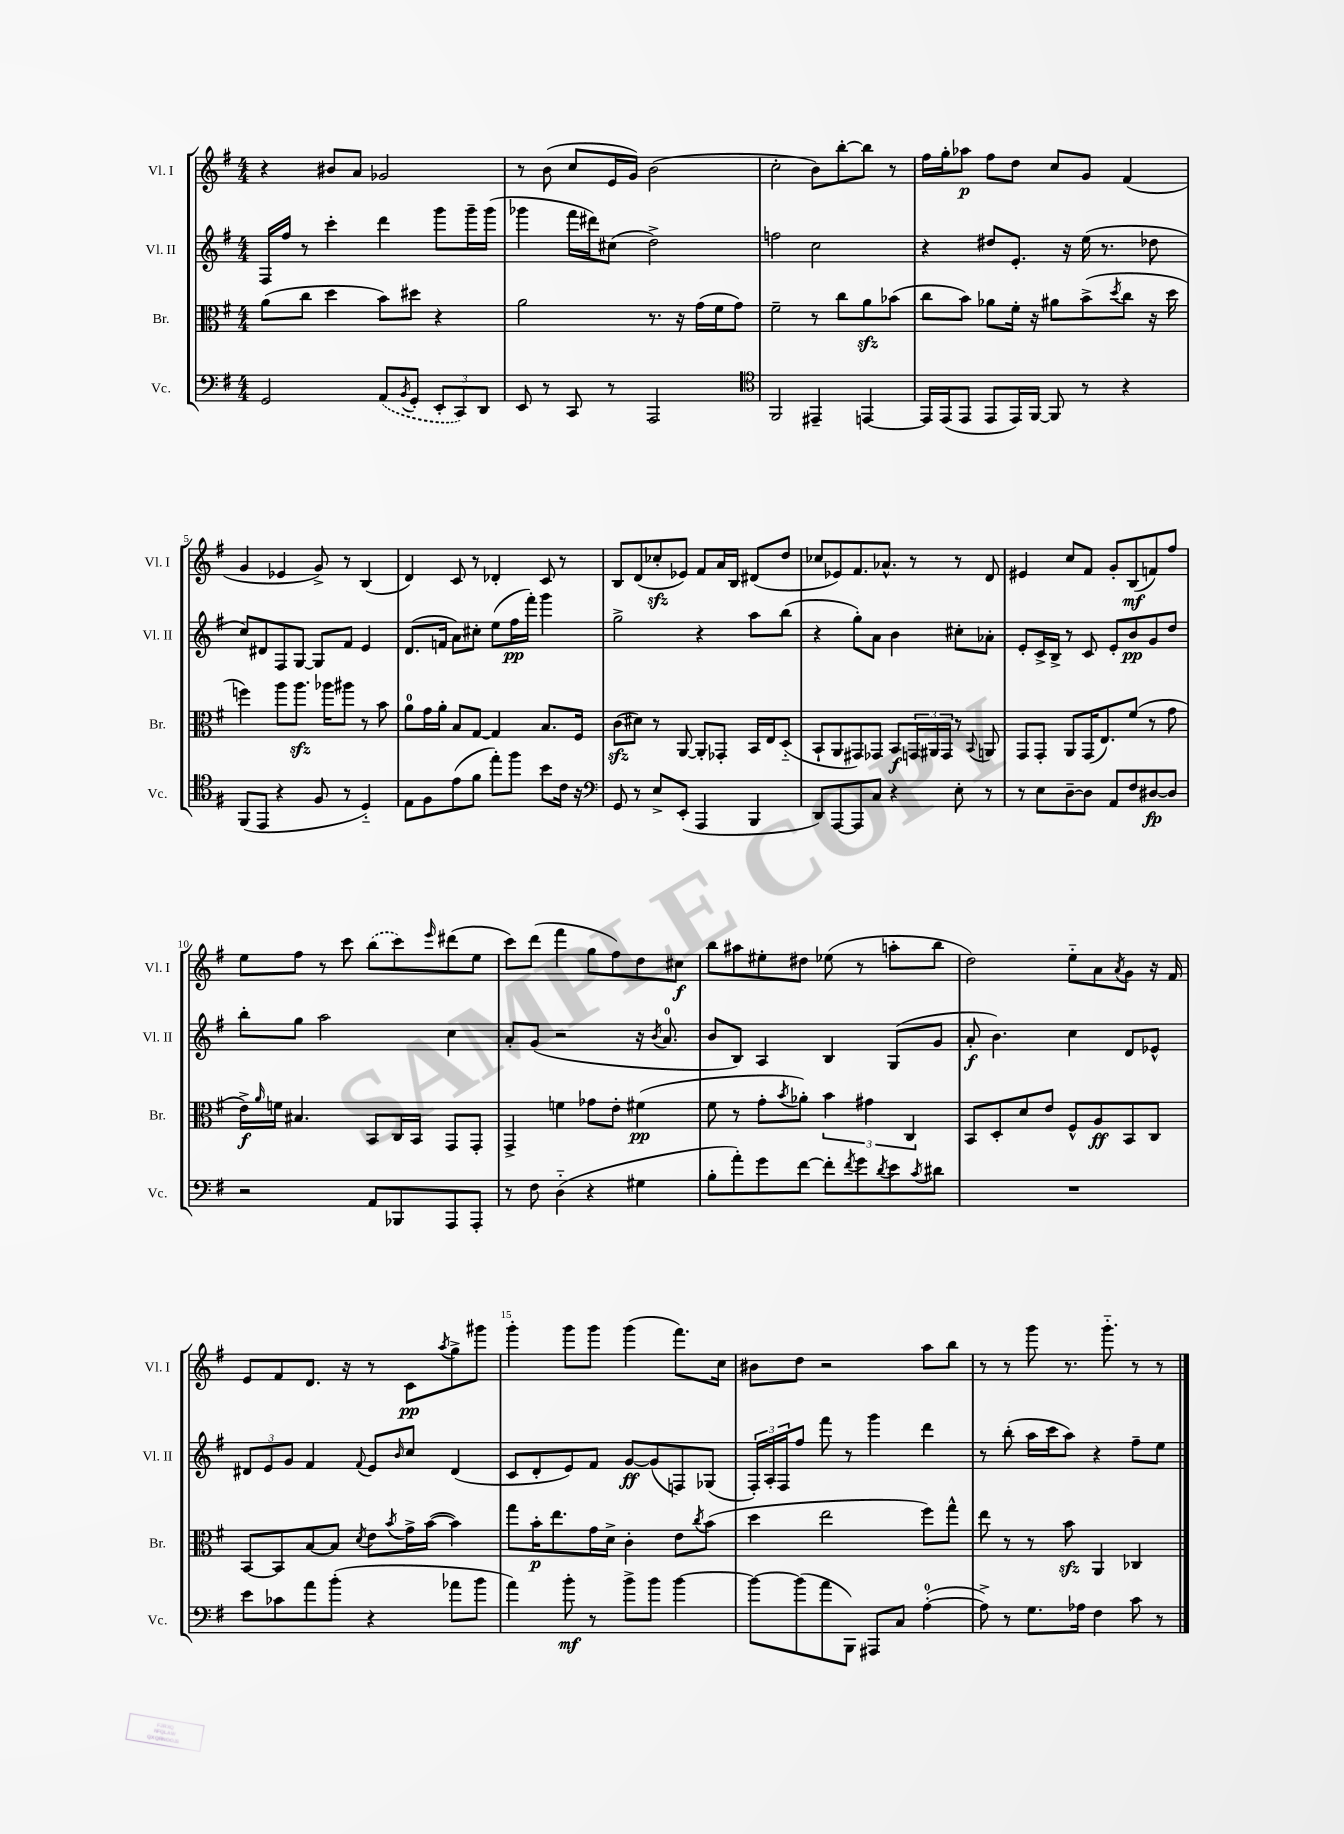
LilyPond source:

<<
\new StaffGroup <<
\new Staff = "s0" \with { instrumentName = "Vl. I" shortInstrumentName = "Vl. I" } {
    \clef treble \key g \major \numericTimeSignature \time 4/4
    r4 bis'8 a'8 ges'2 |
    r8 b'8( c''8 e'16 g'16) b'2( |
    c''2-. b'8) b''8~-. b''8 r8 |
    fis''16 g''16-. aes''8\p fis''8 d''8 c''8 g'8 fis'4( |
    g'4 ees'4 g'8->) r8 b4( |
    d'4) c'8 r8 des'4-. c'8 r8 |
    b8 d'8( ces''8-.\sfz ees'8) fis'8 a'16 b16 dis'8( d''8 |
    ces''8 ees'8) fis'8. aes'8.-^ r8 r8 d'8 |
    eis'4 c''8 fis'8 g'8-. b8\mf( f'8) fis''8 |
    e''8 fis''8 r8 c'''8 \once \slurDashed b''8( c'''8) \grace { e'''16 } dis'''8( e''8 |
    c'''8) d'''8( fis'''4 g''8 fis''8) d''8 cis''8\f |
    b''8 ais''8 eis''8-. dis''8 ees''8( r8 a''8-. b''8 |
    d''2) e''8-_ a'8 \acciaccatura { a'8 } g'8 r16 fis'16 |
    e'8 fis'8 d'8. r16 r8 c'8\pp \acciaccatura { a''8 } g''8-> gis'''8 |
    g'''4-. g'''8 g'''8 g'''4( fis'''8.) c''16 |
    bis'8 d''8 r2 a''8 b''8 |
    r8 r8 g'''8 r8. g'''8.-_ r8 r8 \bar "|." |
}
\new Staff = "s1" \with { instrumentName = "Vl. II" shortInstrumentName = "Vl. II" } {
    \clef treble \key g \major \numericTimeSignature \time 4/4
    fis16 fis''16 r8 c'''4-. d'''4 g'''8 g'''16-- g'''16( |
    ges'''4 fis'''16 dis'''16) cis''8( d''2->) |
    f''2 c''2 |
    r4 dis''8 e'8.-. r16 e''16( r8. des''8 |
    c''8) dis'8 fis8 g8~ g8 fis'8 e'4 |
    d'8.( f'16 a'8) cis''8-. e''8( fis''16\pp fis'''16-.) g'''4 |
    g''2-> r4 a''8 b''8( |
    r4 g''8-.) a'8 b'4 cis''8-. aes'8-. |
    e'8-. c'16-> b16-> r8 c'8 e'8-. b'8\pp g'8 d''8 |
    b''8-. g''8 a''2 c''4 |
    a'8-. g'8( r2 r16 \acciaccatura { b'8 } a'8.-0 |
    b'8 b8) a4 b4 g8( g'8 |
    a'8-.\f b'4.) c''4 d'8 ees'8-^ |
    \tuplet 3/2 { dis'8 e'8 g'8 } fis'4 \appoggiatura { fis'8 } e'8 \grace { b'16 } c''8 dis'4( |
    c'8 d'8-. e'8) fis'8 g'8~\ff g'8( f8) ges8( |
    \tuplet 3/2 { fis16-.) a16-. fis16 } fis''8 fis'''8 r8 g'''4 d'''4 |
    r8 b''8-.( a''16 c'''16 a''8) r4 fis''8-- e''8 \bar "|." |
}
\new Staff = "s2" \with { instrumentName = "Br." shortInstrumentName = "Br." } {
    \clef alto \key g \major \numericTimeSignature \time 4/4
    a'8( c''8 d''4 b'8) dis''8 r4 |
    a'2 r8. r16 g'16( fis'16 g'8) |
    fis'2-- r8 c''8 a'8\sfz bes'8( |
    c''8 b'8) aes'8 fis'16-. r16 ais'8 b'8->( \acciaccatura { d''8 } c''8 r16 d''16 |
    f''4) a''8 a''8.\sfz aes''16 ais''8 r8 b'8 |
    a'8-0 g'16 a'16-. b8 g8~ g4 b8. fis16 |
    c'8\sfz( dis'8) r8 a,8~ a,8-. ges,8-. b,16 e16 d8-_( |
    b,8-! a,8 gis,8) ges,8 b,8\f \tuplet 3/2 { g,16 ais,16 g,16 } r8 \appoggiatura { b,8 } a,8 |
    g,8 g,8-. a,8 g,16( e8.) fis'8( r8 g'8 |
    e'16->\f) \grace { a'16 } f'16 bis4. b,8 c16 b,16 g,8 g,8-. |
    g,4-> f'4 ges'8 e'8-. fis'4\pp( |
    fis'8 r8 g'8-. \acciaccatura { b'8 } aes'8-.) \tuplet 3/2 { b'4 gis'4 c4 } |
    b,8 d8-. d'8 e'8 fis8-^ a8\ff b,8 c8 |
    b,8~ b,8 b8~ b8 \acciaccatura { d'8 } e'8 \acciaccatura { b'8 } g'16-> b'16~( b'4) |
    g''8 b'16-.\p e''8. g'16 d'16-> c'4-. e'8 \acciaccatura { c''8 } b'8( |
    d''4 e''2 fis''8) g''8-^ |
    e''8 r8 r8 b'8\sfz a,4 ces4 \bar "|." |
}
\new Staff = "s3" \with { instrumentName = "Vc." shortInstrumentName = "Vc." } {
    \clef bass \key g \major \numericTimeSignature \time 4/4
    g,2 \once \slurDashed a,8( \acciaccatura { b,8 } g,8-. \tuplet 3/2 { e,8-. c,8) d,8 } |
    e,8 r8 c,8 r8 a,,2 |
    \clef tenor fis,2 eis,4-- e,4~ |
    e,16 e,16( e,8 e,8 e,16) fis,16~ fis,8 r8 r4 |
    fis,8( e,8 r4 fis8 r8 d4-_) |
    e8 fis8 e'8( fis'8 e''8-.) fis''8 b'8 c'16 r16 |
    \clef bass g,8 r8 e8-> e,8-.( a,,4 b,,4 |
    d,8) a,,8~ a,,8 c8 r4 e8-. r8 |
    r8 e8 d8~-- d8 a,8 fis8 dis8~\fp dis8 |
    r2 a,8 bes,,8 a,,8 a,,8-. |
    r8 fis8 d4-_( r4 gis4 |
    b8-. a'8-.) g'8 fis'8~ fis'8-. \acciaccatura { fis'8 } g'8 \acciaccatura { d'8 } e'8 \acciaccatura { c'8 } dis'8 |
    R1 |
    e'8 ces'8 a'8 b'8-.( r4 aes'8 b'8 |
    a'4) b'8-.\mf r8 b'8-> b'8 b'4~ |
    b'8~ b'8( a'8 b,,8) ais,,8 c8 a4-0~-.( |
    a8->) r8 g8. aes16 fis4 c'8 r8 \bar "|." |
}
>>
>>
\layout { \context { \Score \override BarNumber.break-visibility = ##(#f #t #t) barNumberVisibility = #(every-nth-bar-number-visible 5) } }
